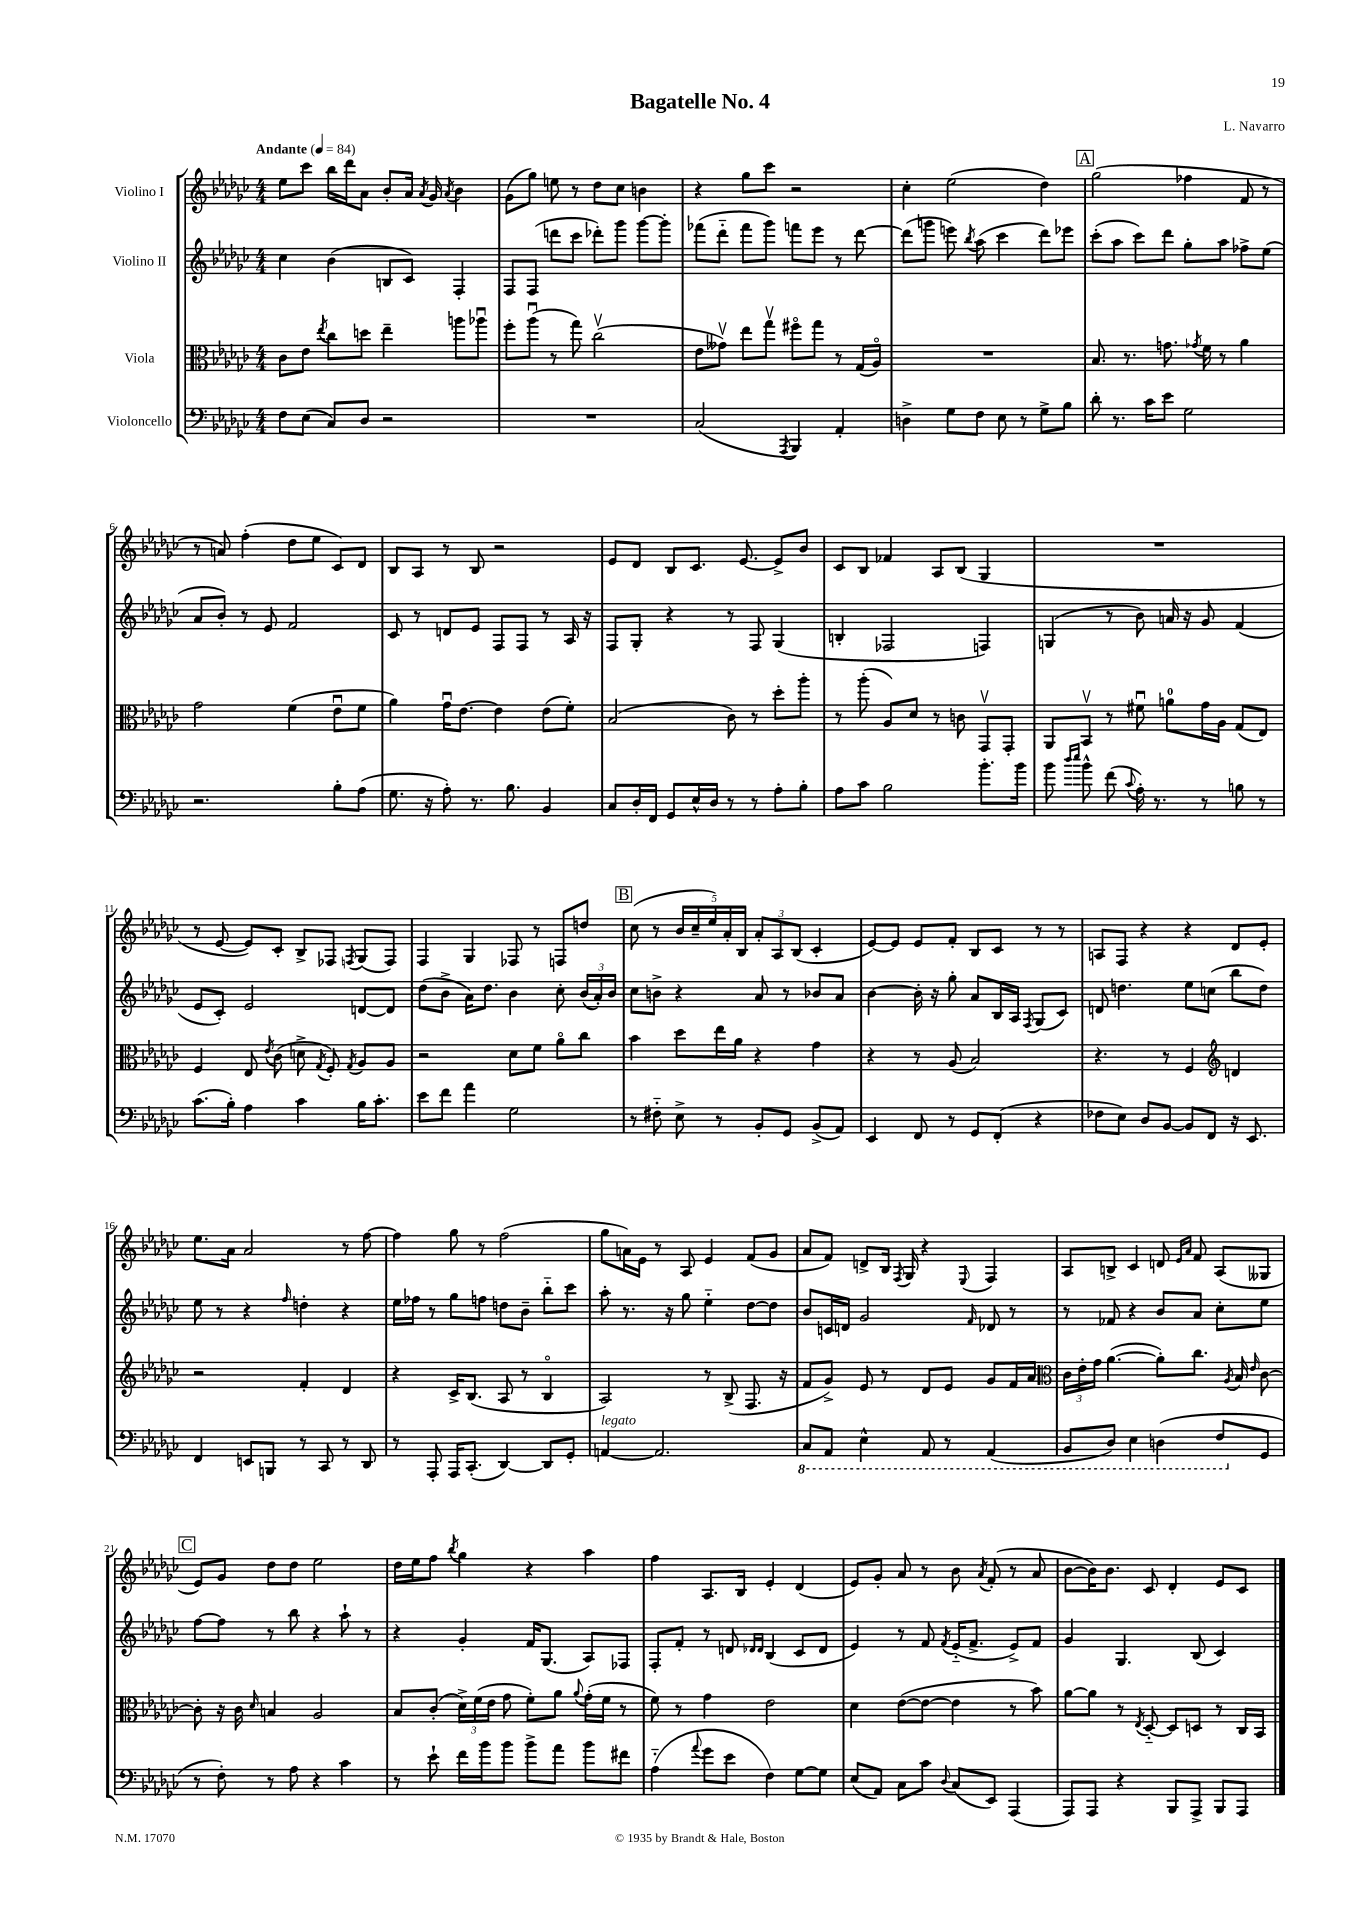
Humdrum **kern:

**kern	**kern	**kern	**kern
*part4	*part3	*part2	*part1
*staff4	*staff3	*staff2	*staff1
*I"Violoncello	*I"Viola	*I"Violino II	*I"Violino I
*clefF4	*clefC3	*clefG2	*clefG2
*k[b-e-a-d-g-c-]	*k[b-e-a-d-g-c-]	*k[b-e-a-d-g-c-]	*k[b-e-a-d-g-c-]
*M4/4	*M4/4	*M4/4	*M4/4
*MM84	*MM84	*MM84	*MM84
=1	=1	=1	=1
!	!	!	!LO:TX:a:B:t=Andante
8F\L	8c-\L	4cc-\	8ee-\L
(8E-\J	8e-\J	.	8ccc-\J
.	8qee-/	.	.
8C-/L)	8cc-\L	(4b-\	16bb-\LL
.	.	.	16ddd-\J
8D-/J	8ddn\J	.	8a-\J
2r	4ee-~\	8Bn/L	8b-'/L
.	.	8c-/J)	16a-/Jk
.	.	.	8qa-/
.	.	.	16g-/
.	.	.	8qa-/
.	8aan\L	4F'/	4b-\
.	8aa-Xu\J	.	.
=2	=2	=2	=2
1r	8ff'\L	8F/L	(8g-\L
.	(8aa-u\J	(8F/J	8gg-\J)
.	8r	8dddn\L	8een\
.	8gg-\)	8ccc-\J	8r
.	(2cc-v\	8ddd-X'\L)	8dd-\L
.	.	8ggg-\J	8cc-\J
.	.	[8ggg-\L	4bn\
.	.	8ggg-'\J]	.
=3	=3	=3	=3
(2C-/	8e-\L	(8fff-X\L	4r
.	8g--Xv\J)	8ddd-\J	.
.	8ee-\L	8fff-\L	8gg-\L
.	8gg-v\J	8ggg-\J)	8ccc-\J
8qAAA-/	.	.	.
4BBB-/)	8ff#X\L	8fffn\L	2r
.	8gg-\J	8eee-\J	.
4AA-'/	8r	8r	.
.	(16G-/LL	[8ddd-\	.
.	16A-/JJ)	.	.
=4	=4	=4	=4
4Dn^\	1r	(8ddd-\L]	4cc-'\
.	.	8gggn\J	.
8G-\L	.	8eeen\)	(2ee-\
.	.	8qbb-/	.
8F\J	.	(8aa-\	.
8E-\	.	4ccc-\	.
8r	.	.	.
8G-^\L	.	8ddd-\L)	4dd-\)
8B-\J	.	8eee-X\J	.
!!LO:REH:place=s1:t=A
=5	=5	=5	=5
8d-'\	8.B-/	(8ccc-'\L	(2gg-\
8.r	.	8aa-\J	.
.	8.r	.	.
.	.	8ccc-\L)	.
16c-\KL	.	.	.
8e-\J	8.gn\	8ddd-\J	.
2G-\	.	8gg-'\L	4ff-X\
.	8qg-X/	.	.
.	16f\	.	.
.	8r	8aa-\J	.
.	4a-\	8ff-X^\L	8f/
.	.	(8ee-\J	8r
!!LO:LB:g=z
=6	=6	=6	=6
2.r	2g-\	8a-/L	8r
.	.	8b-'/J)	8an/)
.	.	8r	(4ff'\
.	.	8e-/	.
.	(4f\	2f/	8dd-\L
.	.	.	8ee-\J
8B-'\L	8e-u\L	.	8c-/L)
(8A-\J	8f\J	.	8d-/J
=7	=7	=7	=7
8.G-\	4a-\)	8c-/	8B-/L
.	.	8r	8A-/J
16r	.	.	.
8A-'\)	16g-u\KL	8dn/L	8r
.	[8.e-\J	.	.
8.r	.	8e-/J	8B-/
.	4e-\]	8F/L	2r
8.B-\	.	.	.
.	.	8F/J	.
4BB-/	(8e-\L	8r	.
.	8f'\J)	16A-/	.
.	.	16r	.
=8	=8	=8	=8
8C-/L	(2B-/	8F/L	8e-/L
16D-'/L	.	8G-'/J	8d-/J
16FF/JJ	.	.	.
8GG-/L	.	4r	8B-/L
16E-^^/L	.	.	8.c-/J
16D-/JJ	.	.	.
8r	8c-\)	8r	.
.	.	.	[8.e-/
8r	8r	8F/	.
8A-'\L	8dd-'\L	(4G-/	8e-^/L]
8B-'\J	8aa-'\J	.	8b-/J
=9	=9	=9	=9
8A-\L	8r	4Bn'/	8c-/L
8c-\J	(8aa-'\	.	8B-/J
2B-\	8A-/L)	2F-X/	4f-X/
.	8d-/J	.	.
.	8r	.	8A-/L
.	8cn\	.	(8B-/J
8.b-'\L	8GG-v/L	4Fn/)	4G-/
.	8GG-'/J	.	.
16b-\Jk	.	.	.
=10	=10	=10	=10
8b-\	8AA-/L	(4Gn/	1r
16qqdd-/LL	.	.	.
16qqee-/JJ	.	.	.
8b-^^\	8BB-v/J	.	.
(8f\	8r	8r	.
8qqc-/	.	.	.
16A-'\)	8f#Xu\	8b-\)	.
8.r	.	.	.
.	8an\L	16an/	.
.	.	16r	.
8r	16g-\L	8g-/	.
.	16A-\JJ	.	.
8Bn\	(8G-/L	(4f/	.
8r	8E-/J)	.	.
!!LO:LB:g=z
=11	=11	=11	=11
(8.c-\L	4F/	8e-/L	8r
.	.	8c-'/J)	[8e-/
16B-'\Jk)	.	.	.
4A-\	8E-/	2e-/	8e-/L])
.	8qe-/	.	.
.	(8c-\	.	8c-'/J
4c-\	8dn^\	.	8B-^/L
.	8qG-/	.	.
.	8F'/)	.	8F-X/J
.	8qG-/	.	8qFn/
16B-\KL	8A-/L	[8dn/L	(8G-/L
8.c-'\J	.	.	.
.	8A-/J	8d/J]	8F/J)
=12	=12	=12	=12
8e-\L	2r	(8dd-\L	4F/
8f\J	.	8b-^\J	.
4a-\	.	16a-\KL)	4G-/
.	.	8.dd-\J	.
2G-\	8d-\L	4b-\	8F-X/
.	8f\J	.	8r
.	8a-\L	8cc-'\	8Fn/L
.	8cc-\J	(24b-/LL	8ddn/J
.	.	24a-'/)	.
.	.	24b-/JJ	.
!!LO:REH:place=s1:t=B
=13	=13	=13	=13
8r	4b-\	8cc-\L	(8cc-\
8F#X\	.	8bn^\J	8r
8E-^\	8dd-\L	4r	20b-/LL
.	.	.	20cc-~/
.	.	.	20ee-/)
8r	16ee-\L	.	.
.	.	.	20a-'/
.	16a-\JJ	.	.
.	.	.	20B-/JJ
8BB-'/L	4r	8a-/	12a-'/L
.	.	.	12A-/
8GG-/J	.	8r	.
.	.	.	(12B-/J
(8BB-^/L	4g-\	8b-X/L	4c-'/
8AA-/J)	.	8a-/J	.
=14	=14	=14	=14
4EE-/	4r	[4b-\	[8e-/L)
.	.	.	8e-/J]
8FF/	8r	16b-'\]	8e-/L
.	.	16r	.
8r	(8A-/	8gg-'\	8f'/J
8GG-/L	2B-/)	8a-/L	8B-/L
(8FF'/J	.	16B-/L	8c-/J
.	.	16A-/JJ	.
.	.	8qF/	.
4r	.	(8G-/L	8r
.	.	8c-/J)	8r
=15	=15	=15	=15
8F-X\L	4.r	8dn/	8An/L
8E-\J)	.	4.ddn\	8F/J
8D-/L	.	.	4r
[8BB-/J	8r	.	.
8BB-/L]	4F/	8ee-\L	4r
8FF/J	.	(8ccn\J	.
*	*clefG2	*	*
16r	4dn/	8bb-\L	8d-/L
8.EE-/	.	.	.
.	.	8dd\J)	8e-'/J
!!LO:LB:g=z
=16	=16	=16	=16
4FF/	2r	8ee-\	8.ee-\L
.	.	8r	.
.	.	.	16a-\Jk
8EEn/L	.	4r	2a-/
8BBBn/J	.	.	.
.	.	16qqff/	.
8r	4f'/	4ddn'\	.
8CC-/	.	.	.
8r	4d-/	4r	8r
8DD-/	.	.	[8ff\
=17	=17	=17	=17
8r	4r	16ee-\LL	4ff\]
.	.	16ff-X\JJ	.
8AAA-'/	.	8r	.
16AAA-/KL	16c-^/KL	8gg-\L	8gg-\
(8.CC-'/J	(8.B-/J	.	.
.	.	8ffn\J	8r
[4DD-/)	8A-/	8ddn\L	(2ff\
.	8r	8b-~\J	.
8DD-/L]	4B-/	8bb-\L	.
8GG-'/J	.	8ccc-\J	.
=18	=18	=18	=18
!LO:TX:a:i:t=legato	!	!	!
[4AAn/	2A-/)	8aa-'\	8gg-\L
.	.	8.r	16an\L)
.	.	.	16e-\JJ
2.AA/]	.	.	8r
.	.	16r	.
.	.	8gg-\	8A-/
.	8r	4ee-\	4e-/
.	(8B-^/	.	.
.	8.F/	[8dd-\L	(8f/L
.	.	8dd-\J]	8g-/J
.	16r	.	.
=19	=19	=19	=19
*8ba	*	*	*
8CC-/L	8f/L	8b-/L	8a-/L
8AAA-/J	8g-^/J)	16cn/L	8f/J)
.	.	16dn/JJ	.
4EE-^^\	8e-/	2g-/	8dn^/L
.	8r	.	16B-/Jk
.	.	.	8qF/
.	.	.	16G-/
8AAA-/	8d-/L	.	4r
8r	8e-/J	.	.
.	.	16qqf/	8qqE-/
(4AAA-/	8g-/L	8d-X/	4F/
.	16f/L	8r	.
.	16a-/JJ	.	.
=20	=20	=20	=20
*	*clefC3	*	*
8BBB-/L	24c-\LL	8r	8A-/L
.	24e-'\	.	.
.	24g-\JJ	.	.
8DD-/J)	([4.a-\	8f-X/	8Bn^/J
4EE-\	.	4r	4c-/
(4DDn\	8a-'\L])	8b-/L	8dn/
.	.	.	16qqe-/LL
.	.	.	16qqa-/JJ
.	8.cc-\J	8a-/J	8f/
8FF/L	.	8cc-'\L	(8A-/L
.	8qA-/	.	.
.	16B-/	.	.
.	16qqe-/	.	.
*X8ba	*	*	*
8GG-/J	[8c-\	8ee-\J	8G--X/J
!!LO:LB:g=z
!!LO:REH:place=s1:t=C
=21	=21	=21	=21
8r	8c-'\]	[8ff\L	8e-/L)
8F'\)	16r	8ff\J]	8g-/J
.	16c-\	.	.
.	16qqd-/	.	.
8r	4Bn/	8r	8dd-\L
8A-\	.	8bb-\	8dd-\J
4r	2A-/	4r	2ee-\
4c-\	.	8aa-`\	.
.	.	8r	.
=22	=22	=22	=22
8r	8B-/L	4r	16dd-\LL
.	.	.	16ee-\J
8e-`\	(8c-'/J	.	8ff\J
.	.	.	8qbb-/
16f\LL	24d-^\LL)	4g-'/	4gg-\
.	(24f\	.	.
16b-\J	.	.	.
.	24e-\JJ	.	.
8b-\J	8g-\	.	.
8b-^\L	8f'\L)	16f/KL	4r
.	.	(8.G-/J	.
8a-\J	8a-\J	.	.
.	8qqa-/	.	.
8b-\L	(16g-'\LL	8A-/L)	4aa-\
.	16f\JJ	.	.
8f#X\J	8r	8F-X/J	.
=23	=23	=23	=23
(4A-\	8f\)	8F'/L	4ff\
.	8r	8f'/J	.
8qqa-/	.	.	.
8g-\L	4g-\	8r	8.A-/L
8e-\J	.	8dn/	.
.	.	.	16B-/Jk
.	.	16qqd-X/LL	.
.	.	16qqd-/JJ	.
4F\)	2e-\	(4B-/	4e-'/
[8G-\L	.	8c-/L	(4d-/
8G-\J]	.	8d-/J	.
=24	=24	=24	=24
(8E-/L	4d-\	4e-/)	8e-/L)
8AA-/J)	.	.	8g-'/J
8C-\L	([8e-\L	8r	8a-/
8c-\J	8e-\J_	8f/	8r
8qqD-/	.	8qf/	.
(8C-/L	4e-\]	(16e-/KL	8b-\
.	.	8.f^/J	.
.	.	.	8qa-/
8EE-/J)	.	.	(8f'/
(4AAA-/	8r	8e-^/L)	8r
.	8b-\)	8f/J	8a-/
=25	=25	=25	=25
8AAA-/L)	[8a-\L	4g-/	[8b-\L
8AAA-/J	8a-\J]	.	16b-\K])
.	.	.	8.b-\J
4r	8r	4.G-/	.
.	8qE-/	.	.
.	[8D-/	.	8c-/
8BBB-/L	8D-/L]	.	4d-'/
8AAA-^/J	8Dn/J	(8B-/	.
8BBB-/L	8r	4c-/)	8e-/L
8AAA-/J	16C-/LL	.	8c-/J
.	16BB-/JJ	.	.
==	==	==	==
*-	*-	*-	*-
